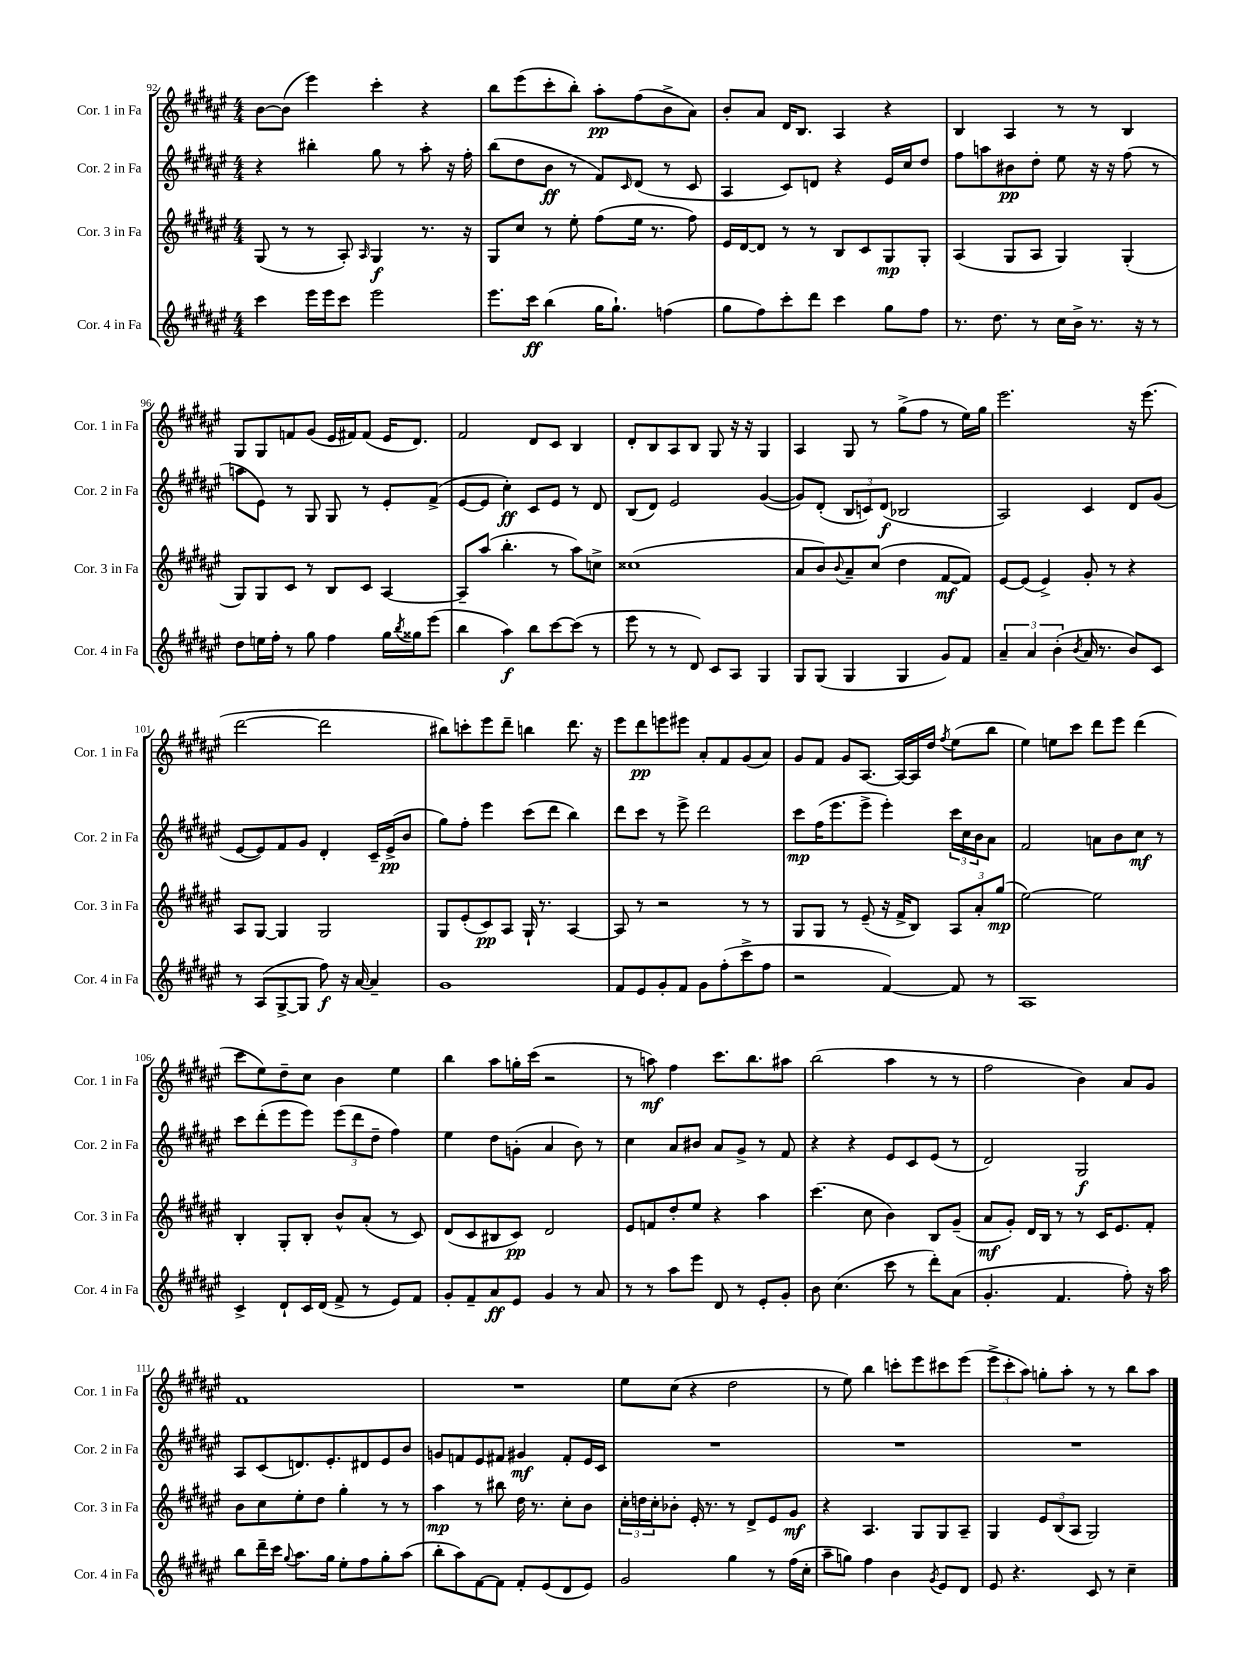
<<
\new StaffGroup <<
\new Staff = "s0" \with { instrumentName = "Cor. 1 in Fa" shortInstrumentName = "Cor. 1 in Fa" } {
    \clef treble \key fis \major \numericTimeSignature \time 4/4
    b'8~ b'8( eis'''4) cis'''4-. r4 |
    b''8 eis'''8( cis'''8-. b''8-.) ais''8-.\pp fis''8( b'8-> ais'8) |
    b'8-. ais'8 dis'16 b8. ais4 r4 |
    b4 ais4 r8 r8 b4 |
    gis8 gis8 f'8 gis'8( eis'16 fis'16) fis'8( eis'16 dis'8.) |
    fis'2 dis'8 cis'8 b4 |
    dis'8-. b8 ais8 b8 gis8 r16 r16 gis4 |
    ais4 gis8 r8 gis''8->( fis''8 r8 eis''16) gis''16 |
    eis'''2. r16 eis'''8.( |
    dis'''2~ dis'''2 |
    bis''8) c'''8-. eis'''8 dis'''8-- b''4 dis'''8. r16 |
    eis'''8 dis'''8\pp e'''8 eis'''8 ais'8-. fis'8 gis'8( ais'8) |
    gis'8 fis'8 gis'8 ais8.~ ais16~ ais16 dis''16 \acciaccatura { fis''8 } eis''8( b''8 |
    eis''4) e''8 cis'''8 dis'''8 eis'''8 dis'''4( |
    cis'''8 eis''8) dis''8-- cis''8 b'4 eis''4 |
    b''4 ais''8 g''16-. cis'''16( r2 |
    r8 a''8\mf) fis''4 cis'''8. b''8. ais''8 |
    b''2( ais''4 r8 r8 |
    fis''2 b'4) ais'8 gis'8 |
    fis'1 |
    R1 |
    eis''8 cis''8( r4 dis''2 |
    r8 eis''8) b''4 c'''8-. eis'''8 cis'''8 eis'''8( |
    \tuplet 3/2 { eis'''8-> cis'''8-. ais''8) } g''8-. ais''8-. r8 r8 b''8 ais''8 \bar "|." |
}
\new Staff = "s1" \with { instrumentName = "Cor. 2 in Fa" shortInstrumentName = "Cor. 2 in Fa" } {
    \clef treble \key fis \major \numericTimeSignature \time 4/4
    r4 bis''4-. gis''8 r8 ais''8-. r16 fis''16-. |
    b''8( dis''8 b'8\ff r8 fis'8) \grace { cis'16 } dis'8( r8 cis'8 |
    ais4 cis'8) d'8 r4 eis'16 cis''16 dis''8 |
    fis''8 a''8 bis'8\pp dis''8-. eis''8 r16 r16 fis''8( r8 |
    a''8 eis'8) r8 gis8 gis8 r8 eis'8-. fis'8->( |
    eis'8~ eis'8 cis''4-.\ff) cis'8 eis'8 r8 dis'8 |
    b8( dis'8) eis'2 gis'4~( |
    gis'8) dis'8-.( \tuplet 3/2 { b8 c'8) dis'8\f( } bes2 |
    ais2) cis'4 dis'8 gis'8( |
    eis'8~ eis'8) fis'8 gis'8 dis'4-. cis'16-- eis'16->\pp( b'8 |
    gis''8) fis''8-. eis'''4 cis'''8( dis'''8 b''4) |
    dis'''8 cis'''8 r8 eis'''8-> dis'''2 |
    cis'''8\mp fis''16( eis'''8. eis'''8-> eis'''4-.) \tuplet 3/2 { cis'''16 cis''16 b'16 } ais'8 |
    fis'2 a'8 b'8 cis''8\mf r8 |
    cis'''8 dis'''8-.( eis'''8 eis'''8) \tuplet 3/2 { eis'''8( dis'''8 dis''8-- } fis''4) |
    eis''4 dis''8 g'8-.( ais'4 b'8) r8 |
    cis''4 ais'8 bis'8 ais'8 gis'8-> r8 fis'8 |
    r4 r4 eis'8 cis'8 eis'8( r8 |
    dis'2) gis2\f |
    ais8 cis'8( d'8.) eis'8.-. dis'8 eis'8 b'8 |
    g'8 f'8 eis'8 fis'8 gis'4\mf fis'8-. eis'16 cis'16 |
    R1 |
    R1 |
    R1 \bar "|." |
}
\new Staff = "s2" \with { instrumentName = "Cor. 3 in Fa" shortInstrumentName = "Cor. 3 in Fa" } {
    \clef treble \key fis \major \numericTimeSignature \time 4/4
    gis8( r8 r8 ais8-.) \grace { ais16 } gis4\f r8. r16 |
    gis8 cis''8 r8 eis''8-. fis''8( eis''16 r8. fis''8) |
    eis'16 dis'16~ dis'8 r8 r8 b8 cis'8 gis8\mp gis8-. |
    ais4( gis8 ais8 gis4) gis4-.( |
    gis8) gis8 cis'8 r8 b8 cis'8 ais4~ |
    ais8-- ais''8( b''4.-. r8 ais''8) c''8-> |
    cisis''1( |
    ais'8 b'8) \appoggiatura { b'8 } ais'8-- cis''8( dis''4 fis'8~\mf fis'8) |
    eis'8~ eis'8( eis'4->) gis'8-. r8 r4 |
    ais8 gis8~ gis4 gis2 |
    gis8 eis'8-.( cis'8\pp) ais8 gis16-! r8. ais4~ |
    ais8 r8 r2 r8 r8 |
    gis8 gis8 r8 eis'8--( r16 fis'16-> b8) \tuplet 3/2 { ais8 ais'8-. gis''8\mp( } |
    eis''2~) eis''2 |
    b4-. gis8-. b8-. b'8-^ ais'8-.( r8 cis'8) |
    dis'8( cis'8 bis8 cis'8\pp) dis'2 |
    eis'8 f'8 dis''8-. eis''8 r4 ais''4 |
    cis'''4.( cis''8 b'4) b8 gis'8--( |
    ais'8\mf gis'8-.) dis'16 b16 r8 r8 cis'16 eis'8. fis'8-. |
    b'8 cis''8 eis''8-. dis''8 gis''4-. r8 r8 |
    ais''4\mp r8 bis''8 dis''16 r8. cis''8-. b'8 |
    \tuplet 3/2 { cis''16-. d''16 cis''16-. } bes'8-. eis'16-. r8. r8 dis'8-> eis'8 gis'8\mf |
    r4 ais4. gis8 gis8 ais8-- |
    gis4 \tuplet 3/2 { eis'8 b8( ais8 } gis2) \bar "|." |
}
\new Staff = "s3" \with { instrumentName = "Cor. 4 in Fa" shortInstrumentName = "Cor. 4 in Fa" } {
    \clef treble \key fis \major \numericTimeSignature \time 4/4
    cis'''4 eis'''16 eis'''16 cis'''8 eis'''2 |
    eis'''8. cis'''16\ff b''4( gis''16 gis''8.-!) f''4( |
    gis''8 fis''8) cis'''8-. dis'''8 cis'''4 gis''8 fis''8 |
    r8. dis''8. r8 cis''16 b'16-> r8. r16 r8 |
    dis''8 e''16 fis''16-. r8 gis''8 fis''4 gis''16 \acciaccatura { b''8 } gisis''16 eis'''8( |
    b''4 ais''4\f) b''8 cis'''8~ cis'''8( r8 |
    eis'''8 r8 r8 dis'8) cis'8 ais8 gis4 |
    gis8 gis8( gis4 gis4 gis'8) fis'8 |
    \tuplet 3/2 { ais'4-- ais'4 b'4-.( } \acciaccatura { b'8 } ais'16 r8. b'8) cis'8 |
    r8 ais8( gis8~-> gis8 fis''8\f) r16 ais'16~ ais'4-- |
    gis'1 |
    fis'8 eis'8 gis'8-. fis'8 gis'8 fis''8-.( cis'''8-> fis''8 |
    r2 fis'4~) fis'8 r8 |
    ais1 |
    cis'4-> dis'8-! cis'16 dis'16( fis'8-> r8 eis'8) fis'8 |
    gis'8-. fis'8-- ais'8\ff eis'8 gis'4 r8 ais'8 |
    r8 r8 ais''8 eis'''8 dis'8 r8 eis'8-. gis'8-. |
    b'8 cis''4.( cis'''8 r8 dis'''8-.) ais'8( |
    gis'4.-. fis'4. fis''8-.) r16 ais''16 |
    b''8 dis'''16-- cis'''16 \appoggiatura { gis''8 } ais''8. gis''16 eis''8-. fis''8 gis''8-. ais''8( |
    b''8-. ais''8) fis'8~ fis'8 fis'8-. eis'8( dis'8 eis'8) |
    gis'2 gis''4 r8 fis''16( cis''16-. |
    ais''8-- g''8) fis''4 b'4 \acciaccatura { gis'8 } eis'8 dis'8 |
    eis'8 r4. cis'8 r8 cis''4-- \bar "|." |
}
>>
>>
\layout { \context { \Score currentBarNumber = #92 } }
